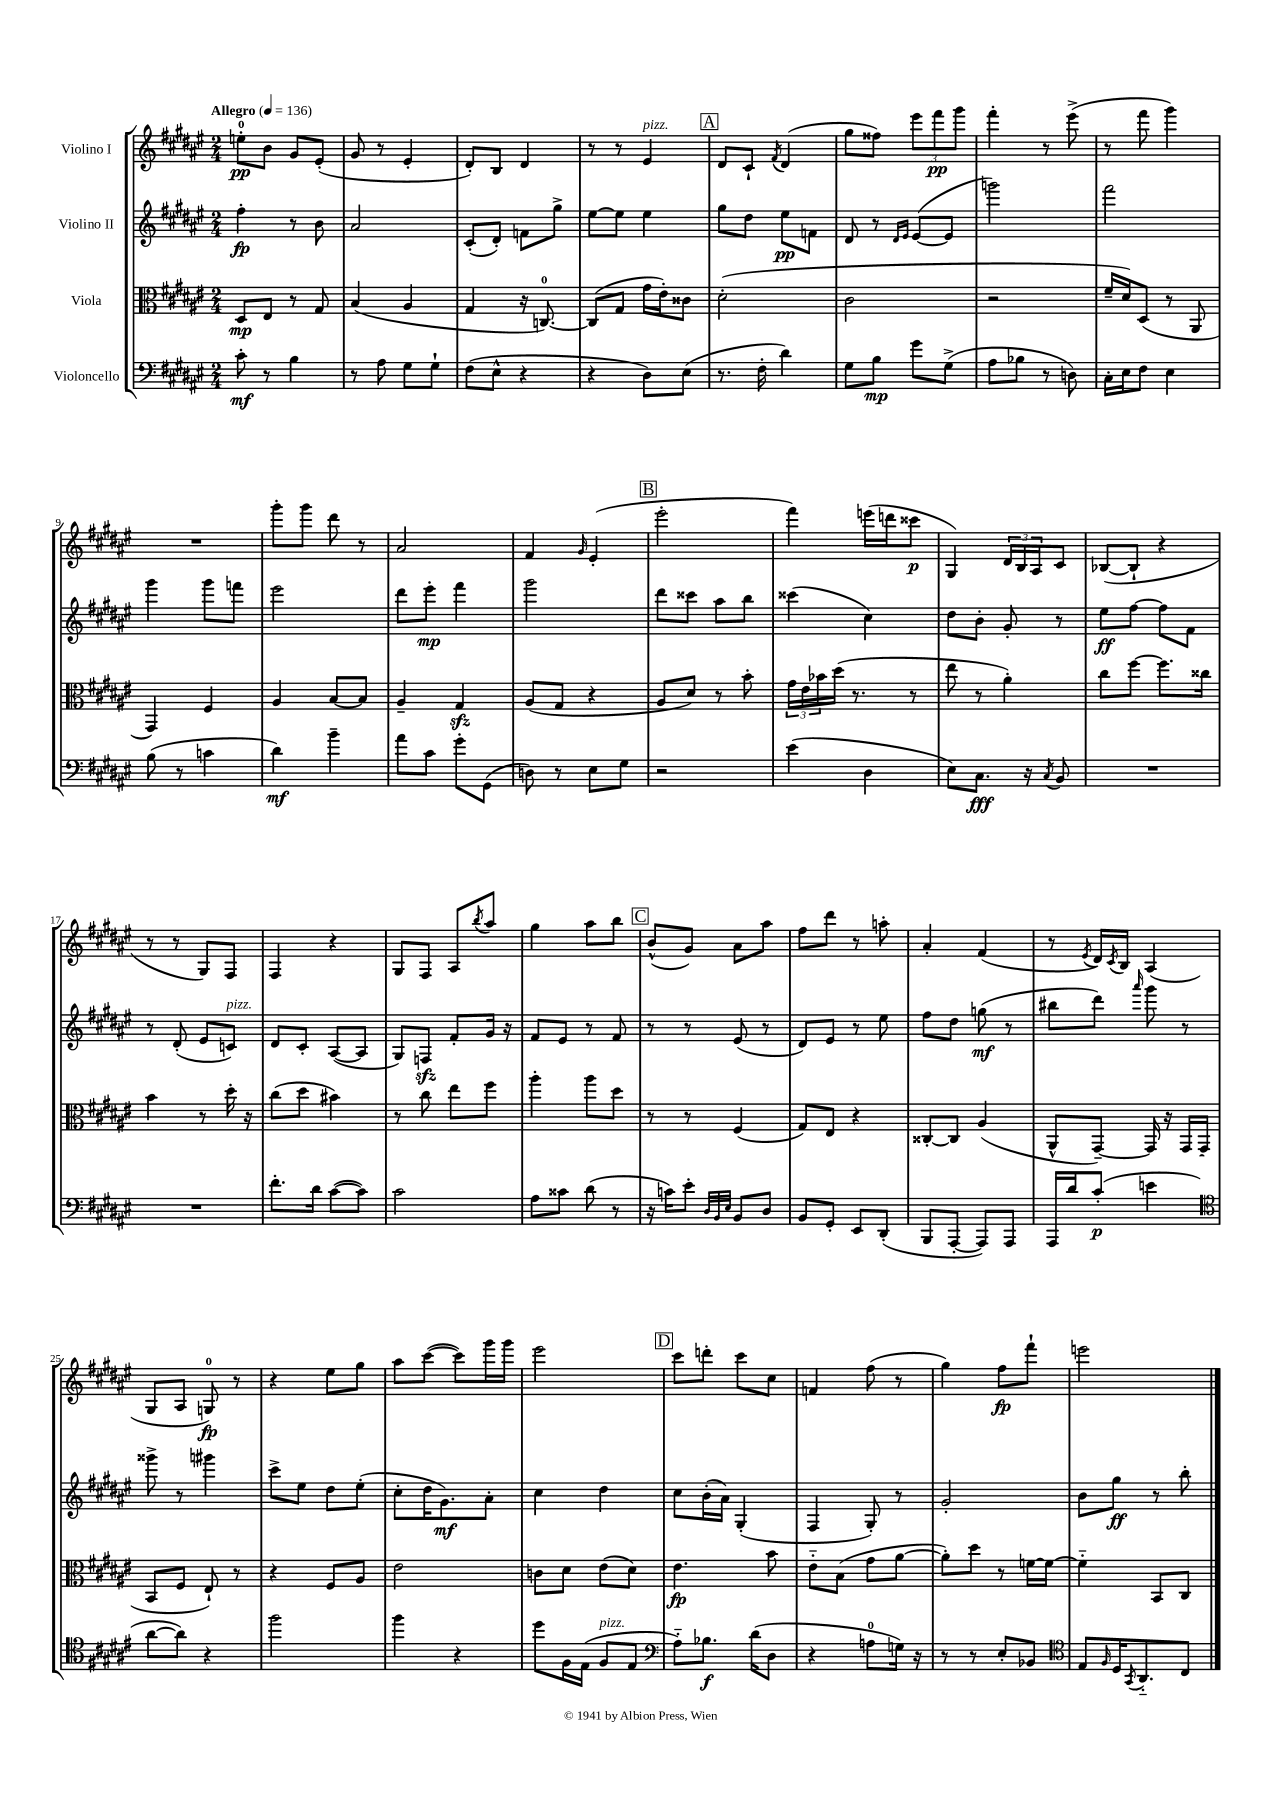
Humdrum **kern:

**kern	**kern	**kern	**kern
*staff4	*staff3	*staff2	*staff1
*clefF4	*clefC3	*clefG2	*clefG2
*k[f#c#g#d#a#e#]	*k[f#c#g#d#a#e#]	*k[f#c#g#d#a#e#]	*k[f#c#g#d#a#e#]
*M2/4	*M2/4	*M2/4	*M2/4
*MM136	*MM136	*MM136	*MM136
8c#'\	8D#/L	4ff#'\	8ee'\L
8r	8E#/J	.	8b\J
4B\	8r	8r	8g#/L
.	8G#/	8b\	(8e#'/J
=	=	=	=
8r	(4B/	2a#/	8g#/
8A#\	.	.	8r
8G#\L	4A#/	.	4e#'/
8G#`\J	.	.	.
=	=	=	=
(8F#\L	4G#/	(8c#'/L	8d#'/L)
8E#^^\J	.	8d#'/J)	8B/J
4r	16r	8f\L	4d#/
.	[8.C/)	.	.
.	.	8gg#^\J	.
=	=	=	=
4r	(8C/]L	[8ee#\L	8r
.	8G#/J	8ee#\]J	8r
8D#\L)	16g#\LL	4ee#\	4e#/
.	16e#'\J)	.	.
(8E#\J	8c##\J	.	.
=	=	=	=
8.r	(2d#'\	8gg#\L	8d#/L
.	.	8dd#\J	8c#`/J
16F#'\	.	.	.
.	.	.	8qf#/
4d#\)	.	8ee#\L	(4d#/
.	.	8f\J	.
=	=	=	=
8G#\L	2c#\	8d#/	8gg#\L
8B\J	.	8r	8ff##\J)
.	.	16qqd#/LL	.
.	.	16qqe#/JJ	.
8g#\L	.	([8e#/L	12eee#\L
.	.	.	12fff#\
(8G#^\J	.	8e#/]J	.
.	.	.	12ggg#\J
=	=	=	=
8A#\L	2r	2ggg\)	4fff#'\
8B-\J	.	.	.
8r	.	.	8r
8D\)	.	.	(8eee#^\
=	=	=	=
16C#'\LL	16f#~/LL	2fff#\	8r
16E#\J	16d#/J)	.	.
8F#\J	(8D#/J	.	8fff#\
4E#\	8r	.	4ggg#\)
.	8AA#/	.	.
=	=	=	=
(8B\	4GG#/)	4ggg#\	2r
8r	.	.	.
4c\	4F#/	8ggg#\L	.
.	.	8fff\J	.
=	=	=	=
4d#\)	4A#/	2eee#\	8ggg#'\L
.	.	.	8ggg#\J
4b~\	[8B/L	.	8ddd#\
.	8B/]J	.	8r
=	=	=	=
8a#\L	4A#~/	8ddd#\L	2a#/
8c#\J	.	8eee#'\J	.
8g#'\L	4G#/	4fff#\	.
(8GG#\J	.	.	.
=	=	=	=
8D\)	(8A#/L	2ggg#\	4f#/
8r	8G#/J	.	.
.	.	.	16qqg#/
8E#\L	4r	.	(4e#'/
8G#\J	.	.	.
=	=	=	=
2r	8A#/L	8ddd#\L	2eee#'\
.	8d#/J)	8ccc##\J	.
.	8r	8aa#\L	.
.	8b'\	8bb\J	.
=	=	=	=
(4e#\	24g#\LL	(4ccc##\	4fff#\)
.	24e#\	.	.
.	24b-\	.	.
.	(16dd#\JJ	.	.
.	8.r	.	.
4D#\	.	4cc#\)	(16eee\LL
.	.	.	16ddd\J
.	8r	.	8ccc##\J
=	=	=	=
8E#\L)	8ee#\	8dd#\L	4G#/)
8.C#\J	8r	8b'\J	.
.	4a#'\)	8g#'/	24d#/LL
.	.	.	24B/
16r	.	.	.
.	.	.	24A#/J
8qC#/	.	.	.
8BB/	.	8r	8c#/J
=	=	=	=
2r	8cc#\L	8ee#\L	([8B-/L
.	[8ff#\J	[8ff#\J	8B-`/]J
.	8.ff#\]L	8ff#\]L	4r
.	.	8f#\J	.
.	16cc##\Jk	.	.
=	=	=	=
2r	4b\	8r	8r
.	.	(8d#'/	8r
.	8r	8e#/L	8G#/L)
.	16dd#'\	8c/J)	8F#/J
.	16r	.	.
=	=	=	=
8.f#'\L	(8cc#\L	8d#/L	4F#/
.	8dd#\J	8c#'/J	.
16d#\Jk	.	.	.
([8c#\L	4b#\)	([8A#/L	4r
8c#\]J)	.	8A#/]J	.
=	=	=	=
2c#\	8r	8G#/L)	8G#/L
.	8cc#\	8F/J	8F#/J
.	8ee#\L	8f#'/L	8A#/L
.	.	.	8qbb/
.	8ff#\J	16g#/Jk	8aa#/J
.	.	16r	.
=	=	=	=
8A#\L	4aa#'\	8f#/L	4gg#\
8c##\J	.	8e#/J	.
(8d#\	8aa#\L	8r	8aa#\L
8r	8dd#\J	8f#/	8bb\J
=	=	=	=
16r	8r	8r	(8b^^/L
16c\LK)	.	.	.
8e#'\J	8r	8r	8g#/J)
32qqD#/LLL	.	.	.
32qqBB/	.	.	.
32qqE#/JJJ	.	.	.
8BB/L	(4F#/	(8e#/	8a#\L
8D#/J	.	8r	8aa#\J
=	=	=	=
8BB/L	8G#/L)	8d#/L)	8ff#\L
8GG#'/J	8E#/J	8e#/J	8ddd#\J
8EE#/L	4r	8r	8r
(8DD#'/J	.	8ee#\	8aa'\
=	=	=	=
8BBB/L	[8C##'/L	8ff#\L	4a#'/
[8AAA#'/J	8C##/]J	8dd#\J	.
8AAA#/]L)	(4A#/	(8gg\	(4f#/
8AAA#/J	.	8r	.
=	=	=	=
16AAA#/LL	8AA#^^/L	8bb#\L	8r
16d#/J	.	.	.
.	.	.	8qe#/
(8c#'/J	[8GG#~/J)	8ddd#\J)	16d#/LL)
.	.	.	8qc#/
.	.	.	16B/JJ
.	.	16qqaaa#/	.
4e\	16GG#/]	8ggg#\	(4A#/
.	16r	.	.
.	16GG#/LL	8r	.
.	(16GG#/JJ	.	.
=	=	=	=
*clefC4	*	*	*
[8a#\L	8BB/L	8ggg##^\	8G#/L
8a#\]J)	8F#/J	8r	8A#/J
4r	8E#`/)	4ggg#\	8G/)
.	8r	.	8r
=	=	=	=
2ff#\	4r	8ccc#^\L	4r
.	.	8ee#\J	.
.	8F#/L	8dd#\L	8ee#\L
.	8A#/J	(8ee#'\J	8gg#\J
=	=	=	=
4ff#\	2e#\	8cc#'\L	8aa#\L
.	.	16dd#\K	([8ccc#\J
.	.	8.g#\)	.
4r	.	.	8ccc#\]L)
.	.	8a#'\J	16ggg#\L
.	.	.	16ggg#\JJ
=	=	=	=
8dd#\L	8c\L	4cc#\	2eee#\
16F#\L	8d#\J	.	.
(16E#\JJ	.	.	.
8F#/L	(8e#\L	4dd#\	.
8E#/J	8d#\J)	.	.
=	=	=	=
*clefF4	*	*	*
8A#'~\L)	4.e#\	8cc#\L	8ccc#\L
8.B-\J	.	(16b'\L	8ddd'\J
.	.	16a#\JJ)	.
.	.	(4G#'/	8ccc#\L
(16d#\LK	.	.	.
8D#\J	8b\	.	8cc#\J
=	=	=	=
4r	8e#'~\L	4F#/	4f/
.	(8B\J	.	.
8A\L	8g#\L	8G#'/)	(8ff#\
16G\Jk)	[8a#\J	8r	8r
16r	.	.	.
=	=	=	=
8r	8a#'\]L)	2g#'/	4gg#\)
8r	8dd#\J	.	.
8E#'/L	8r	.	8ff#\L
8BB-/J	[16f\LL	.	8fff#`\J
.	16f\_JJ	.	.
=	=	=	=
*clefC4	*	*	*
8E#/L	4f'~\]	8b\L	2eee\
16qqF#/	.	.	.
16D#/K	.	8gg#\J	.
8qGG#/	.	.	.
8.AA#'~/	.	.	.
.	8BB/L	8r	.
8C#/J	8C#/J	8bb'\	.
==	==	==	==
*-	*-	*-	*-
